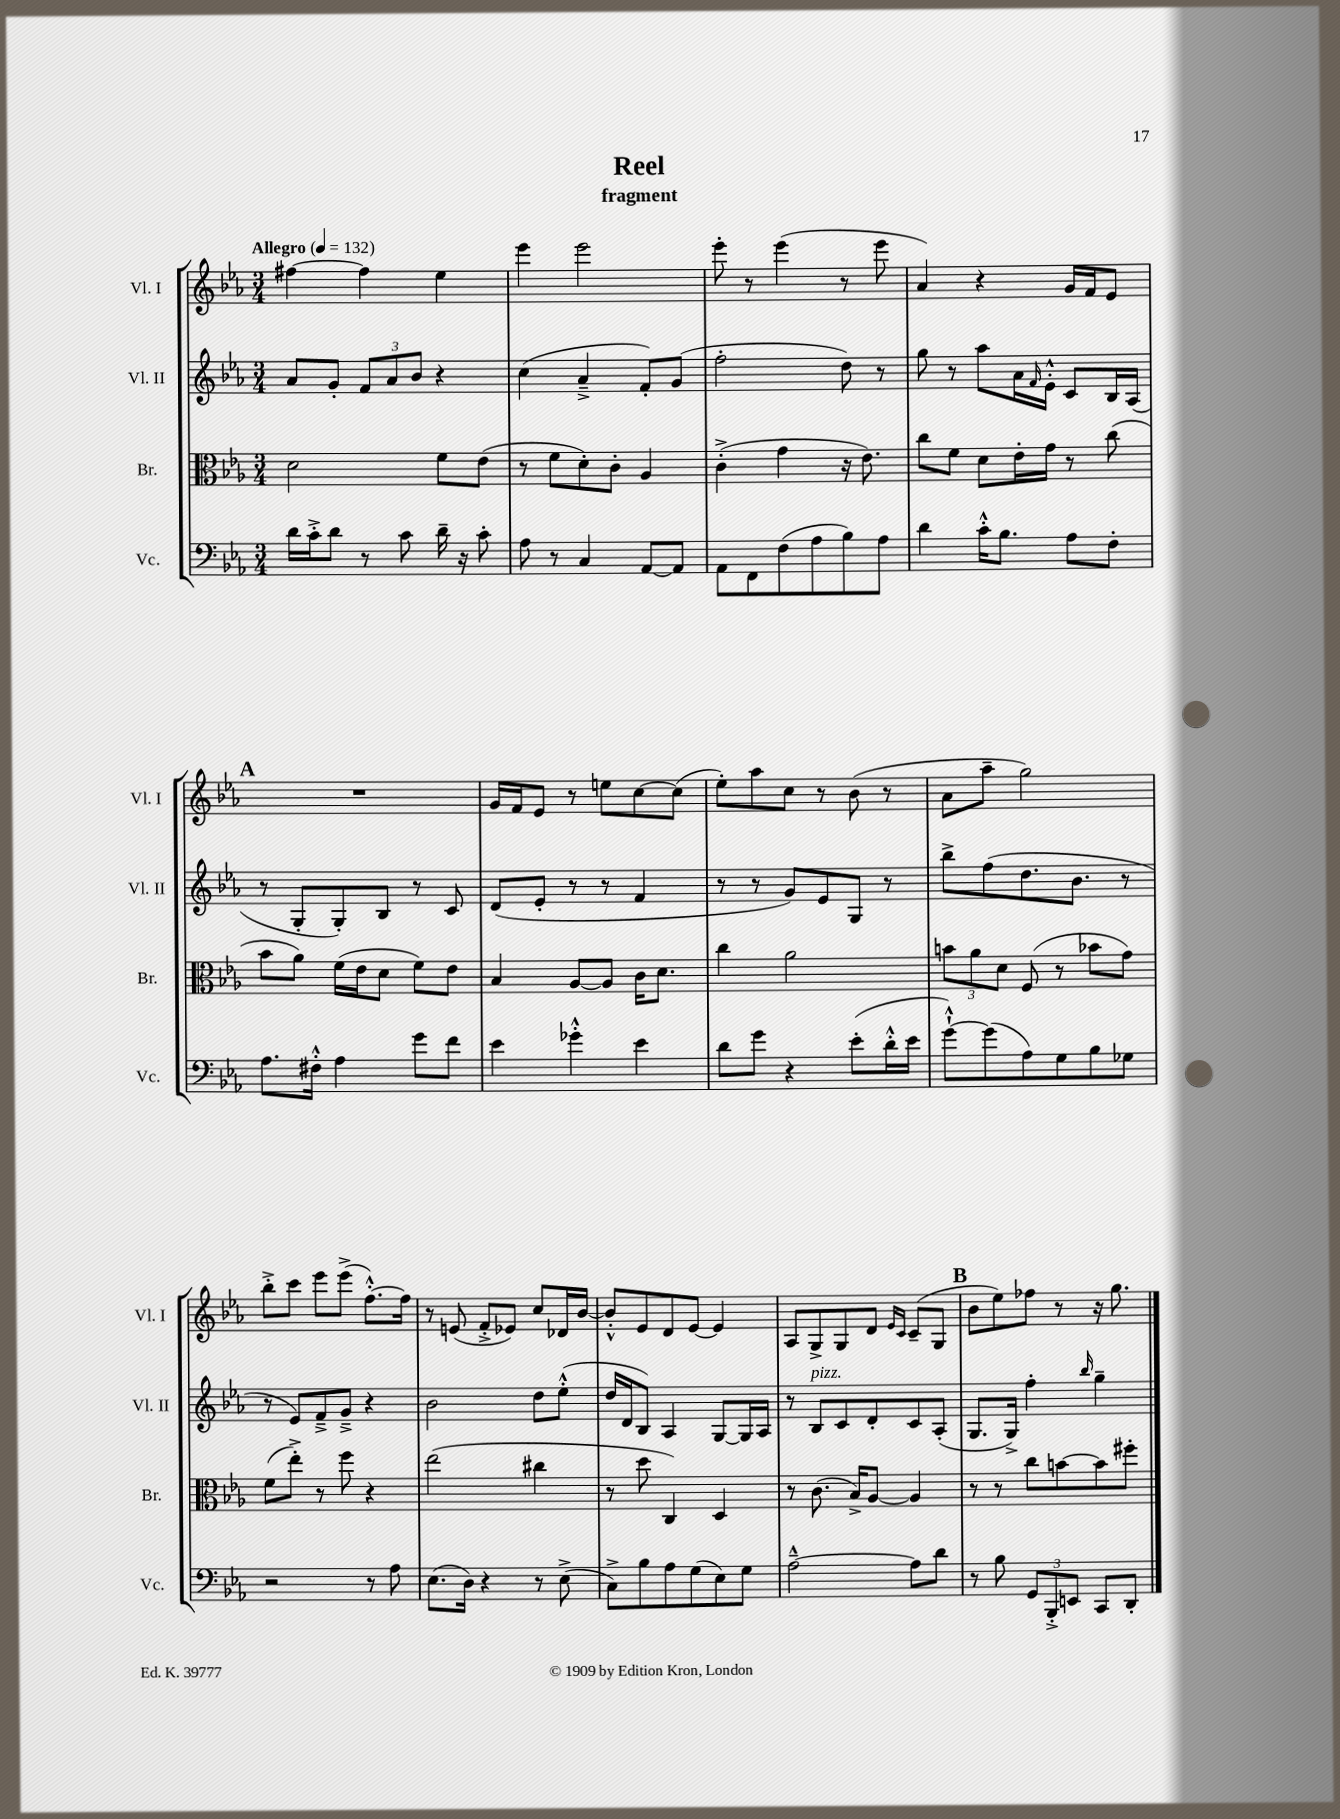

**kern	**kern	**kern	**kern
*staff4	*staff3	*staff2	*staff1
*clefF4	*clefC3	*clefG2	*clefG2
*k[b-e-a-]	*k[b-e-a-]	*k[b-e-a-]	*k[b-e-a-]
*M3/4	*M3/4	*M3/4	*M3/4
*MM132	*MM132	*MM132	*MM132
16d	2d	8a-	[4ff#
16c'^	.	.	.
8d	.	8g'	.
8r	.	12f	4ff#]
.	.	12a-	.
8c	.	.	.
.	.	12b-	.
16d~	8f	4r	4ee-
16r	.	.	.
8c'	(8e-	.	.
=	=	=	=
8A-	8r	(4cc	4eee-
8r	8f	.	.
4C	8d')	4a-~^	2eee-
.	8c'	.	.
[8AA-	4A-	8f')	.
8AA-]	.	(8g	.
=	=	=	=
8AA-	(4c'^	2ff'	8eee-'
8FF	.	.	8r
(8F	4g	.	(4eee-
8A-	.	.	.
8B-)	16r	8dd)	8r
.	8.e-)	.	.
8A-	.	8r	8eee-
=	=	=	=
4d	8cc	8gg	4a-)
.	8f	8r	.
16c'^^	8d	8aa-	4r
8.B-	.	.	.
.	16e-'	16a-	.
.	.	16qqf	.
.	16g	16e-'^^	.
8A-	8r	8c	16g
.	.	.	16f
8F'	(8cc	16B-	8e-
.	.	(16A-	.
=	=	=	=
8.A-	8b-	8r	2.r
.	8a-)	8G'	.
16F#'^^	.	.	.
4A-	(16f	8G')	.
.	16e-	.	.
.	8d	8B-	.
8g	8f)	8r	.
8f	8e-	8c	.
=	=	=	=
4e-	4B-	(8d	16g
.	.	.	16f
.	.	8e-'	8e-
4g-'^^	[8A-	8r	8r
.	8A-]	8r	8ee
4e-	16c	4f	[8cc
.	8.d	.	.
.	.	.	(8cc]
=	=	=	=
8d	4cc	8r	8ee-')
8g	.	8r	8aa-
4r	2a-	8g)	8cc
.	.	8e-	8r
(8e-'	.	8G	(8b-
16d'^^	.	8r	8r
16e-	.	.	.
=	=	=	=
[8g`^^)	12b	8bb-^	8a-
.	12a-	.	.
(8g]	.	(8ff	8aa-~
.	12d	.	.
8A-)	(8F	8.dd	2gg)
8G	8r	.	.
.	.	8.b-	.
8B-	8b-	.	.
8G-	8g)	8r	.
=	=	=	=
2r	(8f	8r	8bb-'^
.	8ee-'^)	8e-)	8ccc
.	8r	8f~^	8eee-
.	8ff	8g~^	(8eee-^
8r	4r	4r	[8.ff'^^)
8A-	.	.	.
.	.	.	16ff]
=	=	=	=
(8.E-	(2ee-	2b-	8r
.	.	.	(8e
16D)	.	.	.
4r	.	.	8f'^
.	.	.	8e-)
8r	4cc#	8dd	8cc
(8E-^	.	(8ee-'^^	16d-
.	.	.	[16b-
=	=	=	=
8C^)	8r	16dd	8b-'^^]
.	.	16d	.
8B-	8dd	8B-)	8e-
8A-	4C)	4A-	8d
(8G	.	.	[8e-
8E-)	4D	[8G	4e-]
8G	.	16G]	.
.	.	16A-	.
=	=	=	=
[2A-~^^	8r	8r	8A-
.	(8.c	8B-	8G^
.	.	8c	8G
.	16B-^)	.	.
.	[8A-	8d'	8d
.	.	.	16qqe-
.	.	.	16qqc
8A-]	4A-]	8c	(8c~
8d	.	(8A-'	8G
=	=	=	=
8r	8r	8.G	8b-
8B-	8r	.	8ee-)
.	.	16G^)	.
12GG	8cc	4ff'	8ff-
12BBB-'^	.	.	.
.	[8b	.	8r
12EE	.	.	.
.	.	16qqbb-	.
8CC	8b]	4gg~	16r
.	.	.	8.gg
8DD'	8ff#'	.	.
==	==	==	==
*-	*-	*-	*-
